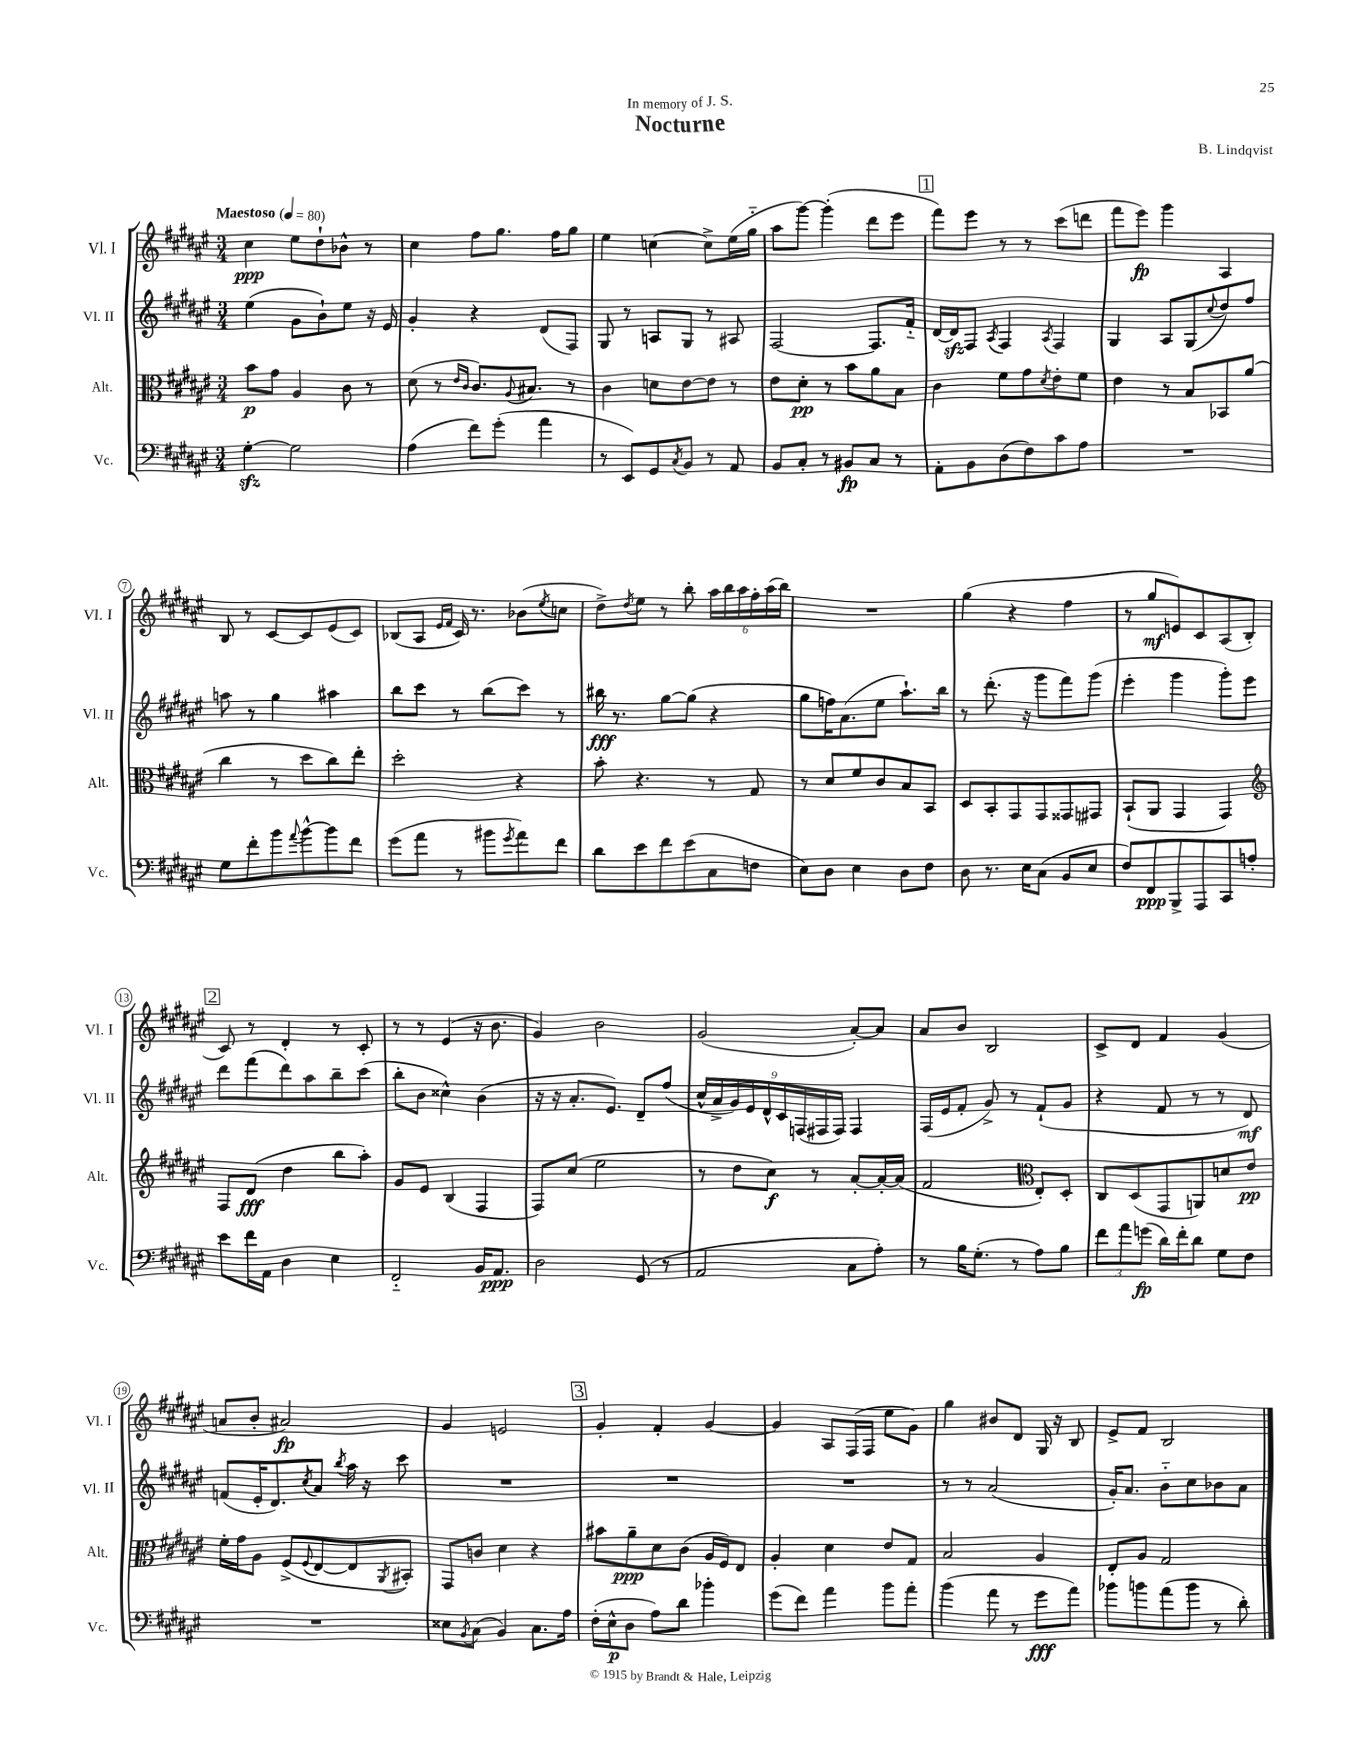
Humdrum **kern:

**kern	**dynam	**kern	**dynam	**kern	**dynam	**kern	**dynam
*part4	*part4	*part3	*part3	*part2	*part2	*part1	*part1
*staff4	*staff4	*staff3	*staff3	*staff2	*staff2	*staff1	*staff1
*I"Vc.	*	*I"Alt.	*	*I"Vl. II	*	*I"Vl. I	*
*I'Vc.	*	*I'Alt.	*	*I'Vl. II	*	*I'Vl. I	*
*clefF4	*	*clefC3	*	*clefG2	*	*clefG2	*
*k[f#c#g#d#a#e#]	*	*k[f#c#g#d#a#e#]	*	*k[f#c#g#d#a#e#]	*	*k[f#c#g#d#a#e#]	*
*M3/4	*	*M3/4	*	*M3/4	*	*M3/4	*
*MM80	*	*MM80	*	*MM80	*	*MM80	*
=1	=1	=1	=1	=1	=1	=1	=1
!	!	!	!	!	!	!LO:TX:a:B:t=Maestoso	!
[4G#zz'\	.	8b\L	p	(4ee#\	.	4cc#\	ppp
.	.	8g#\J	.	.	.	.	.
2G#\]	.	4A#/	.	8g#\L	.	8ee#\L	.
.	.	.	.	8b`\)	.	8dd#`\	.
.	.	8c#\	.	8ee#\J	.	8b-X^^\J	.
.	.	8r	.	16r	.	8r	.
.	.	.	.	16e#/	.	.	.
=2	=2	=2	=2	=2	=2	=2	=2
(4A#\	.	(8d#\	.	4g#'/	.	4cc#\	.
.	.	8r	.	.	.	.	.
.	.	16qqe#/LL	.	.	.	.	.
.	.	16qqc#/JJ	.	.	.	.	.
8f#\L)	.	8.c#/L)	.	4r	.	8ff#\L	.
(8g#'\J	.	.	.	.	.	8.gg#\J	.
.	.	8qqA#/	.	.	.	.	.
.	.	8.B#X/J	.	.	.	.	.
4a#\	.	.	.	(8d#/L	.	.	.
.	.	.	.	.	.	16ff#\KL	.
.	.	8r	.	8F#/J)	.	8gg#\J	.
=3	=3	=3	=3	=3	=3	=3	=3
8r	.	4c#\	.	8G#/	.	4ee#\	.
8EE#/L)	.	.	.	8r	.	.	.
8GG#/	.	8dn\L	.	8An/L	.	[4ccn\	.
8qC#/	.	.	.	.	.	.	.
8BB/J	.	[8e#\	.	8G#/J	.	.	.
8r	.	8e#\J]	.	8r	.	8cc^\L]	.
8AA#/	.	8r	.	8A#X/	.	(16ee#\L	.
.	.	.	.	.	.	16gg#\JJ	.
=4	=4	=4	=4	=4	=4	=4	=4
8BB/L	.	8e#\L	.	[2F#/	.	8aa#\L	.
8C#'/J	.	8d#'\J	pp	.	.	[8ggg#\J)	.
8r	.	8r	.	.	.	(4ggg#'\]	.
8BB#X/L	fp	8b\L	.	.	.	.	.
8C#/J	.	8a#\	.	8.F#/L]	.	8ddd#\L	.
8r	.	8B\J	.	.	.	8eee#\J	.
.	.	.	.	16f#/Jk	.	.	.
!!LO:REH:place=s1:t=1
=5	=5	=5	=5	=5	=5	=5	=5
8AA#'\L	.	4c#\	.	[16d#/LL	.	8fff#\L)	.
.	.	.	.	16d#zz/J]	.	.	.
8BB\	.	.	.	8F#/J	.	8eee#\J	.
.	.	.	.	8qA#/	.	.	.
(8D#\	.	8f#\L	.	4F#/	.	8r	.
8F#\)	.	8g#\	.	.	.	8r	.
.	.	8qd#/	.	8qA#/	.	.	.
8c#\	.	8e#'\	.	4F#/	.	(8ccc#\L	.
8A#\J	.	8f#\J	.	.	.	8dddn\J	.
=6	=6	=6	=6	=6	=6	=6	=6
2.r	.	4e#\	.	4G#/	.	8fff#\L	.
.	.	.	.	.	.	8eee#\J)	fp
.	.	8r	.	8A#/L	.	4ggg#\	.
.	.	8B/L	.	(8G#/	.	.	.
.	.	.	.	8qqcc#/	.	.	.
.	.	8BB-X/	.	8dd#/)	.	4A#/	.
.	.	(8a#/J	.	8ff#/J	.	.	.
!!LO:LB:g=z
=7	=7	=7	=7	=7	=7	=7	=7
8G#\L	.	4cc#\	.	8aan\	.	8B/	.
8f#'\	.	.	.	8r	.	8r	.
8b\	.	8r	.	4gg#\	.	[8c#/L	.
8qqa#/	.	.	.	.	.	.	.
[8b^^\	.	8dd#\L	.	.	.	8c#/]	.
8b\]	.	8cc#\)	.	4aa#X\	.	(8e#/	.
8f#\J	.	8ee#'\J	.	.	.	8c#/J)	.
=8	=8	=8	=8	=8	=8	=8	=8
(8g#\L	.	2dd#'\	.	8bb\L	.	(8B-X/L	.
8a#\J	.	.	.	8ccc#\J	.	8A#/J	.
.	.	.	.	.	.	16qqe#/LL	.
.	.	.	.	.	.	16qqf#/JJ	.
8r	.	.	.	8r	.	16c#/)	.
.	.	.	.	.	.	8.r	.
8b#X\L	.	.	.	(8bb\L	.	.	.
8qg#/	.	.	.	.	.	.	.
8a#\)	.	4r	.	8ccc#\J)	.	(8b-X\L	.
.	.	.	.	.	.	8qee#/	.
8f#\J	.	.	.	8r	.	8ccn\J	.
=9	=9	=9	=9	=9	=9	=9	=9
8d#\L	.	8b'\	.	16bb#X\	fff	8dd#^\L)	.
.	.	.	.	8.r	.	.	.
.	.	.	.	.	.	8qdd#/	.
8e#\	.	4.r	.	.	.	8ee#\J	.
8f#\	.	.	.	[8gg#\L	.	8r	.
(8e#\	.	.	.	(8gg#\J]	.	8bb'\	.
8C#\	.	8r	.	4r	.	24aa#\LL	.
.	.	.	.	.	.	24bb\	.
.	.	.	.	.	.	24aa#\	.
8Fn\J	.	8G#/	.	.	.	24ff#'\	.
.	.	.	.	.	.	(24aa#\	.
.	.	.	.	.	.	24bb\JJ)	.
=10	=10	=10	=10	=10	=10	=10	=10
8E#\L)	.	8r	.	8gg#\L	.	2.r	.
8D#\J	.	8d#/L	.	16ffn\K)	.	.	.
.	.	.	.	(8.a#\	.	.	.
4E#\	.	8f#/	.	.	.	.	.
.	.	8c#/	.	8ee#\J	.	.	.
8D#\L	.	8B/	.	8.aa#`\L)	.	.	.
8F#\J	.	8BB/J	.	.	.	.	.
.	.	.	.	16bb\Jk	.	.	.
=11	=11	=11	=11	=11	=11	=11	=11
8D#\	.	8D#/L	.	8r	.	(4gg#\	.
8.r	.	8BB'/	.	(8.ddd#'\	.	.	.
.	.	8GG#/	.	.	.	4r	.
16E#\KL	.	.	.	16r	.	.	.
(8C#\J	.	8GG#/	.	8ggg#\L	.	.	.
8BB/L	.	8GG##X/	.	8fff#\)	.	4ff#\	.
8E#/J	.	8GG#X/J	.	(8ggg#\J	.	.	.
=12	=12	=12	=12	=12	=12	=12	=12
8F#/L)	.	(8BB`/L	.	4eee#'\	.	8r	.
8FF#/	ppp	8AA#/J	.	.	.	8gg#/L	mf
8BBB^/	.	4GG#/	.	4ggg#\	.	8en/)	.
8AAA#/	.	.	.	.	.	8c#/	.
8CC#/	.	4GG#/)	.	8ggg#'\L)	.	(8A#/	.
8An'/J	.	.	.	8eee#\J	.	8B'/J	.
!!LO:LB:g=z
!!LO:REH:place=s1:t=2
=13	=13	=13	=13	=13	=13	=13	=13
*	*	*clefG2	*	*	*	*	*
8e#\L	.	8F#/L	.	8ddd#\L	.	8c#/)	.
16f#\L	.	(8d#/J	fff	(8fff#\	.	8r	.
16AA#\JJ	.	.	.	.	.	.	.
4D#\	.	4dd#\	.	8ddd#\)	.	4d#'/	.
.	.	.	.	8aa#\	.	.	.
4E#\	.	8bb\L	.	8bb~\	.	8r	.
.	.	8aa#'\J)	.	(8ccc#\J	.	8c#'/	.
=14	=14	=14	=14	=14	=14	=14	=14
2FF#/	.	8g#/L	.	8bb'\L	.	8r	.
.	.	8e#/J	.	8b\J	.	8r	.
.	.	(4B/	.	4cc##X^^\)	.	(4e#/	.
16BB/KL	.	4F#/	.	(4b\	.	16r	.
8.AA#/J	ppp	.	.	.	.	8.b\	.
=15	=15	=15	=15	=15	=15	=15	=15
2D#\	.	8F#/L)	.	16r	.	4g#/)	.
.	.	.	.	16r	.	.	.
.	.	(8cc#/J	.	8.a#'/L	.	.	.
.	.	2ee#\	.	.	.	2b\	.
.	.	.	.	8.e#/J)	.	.	.
(8GG#/	.	.	.	8d#~/L	.	.	.
8r	.	.	.	(8ff#/J	.	.	.
=16	=16	=16	=16	=16	=16	=16	=16
2AA#/	.	8r	.	18cc#^^/LL	.	(2g#/	.
.	.	.	.	18a#^/	.	.	.
.	.	.	.	18g#/)	.	.	.
.	.	8dd#\L	.	.	.	.	.
.	.	.	.	18e#/	.	.	.
.	.	.	.	18d#^^/	.	.	.
.	.	8cc#\J)	f	.	.	.	.
.	.	.	.	18c#/	.	.	.
.	.	.	.	(18Fn/	.	.	.
.	.	8r	.	.	.	.	.
.	.	.	.	18F#X/	.	.	.
.	.	.	.	18F#/JJ)	.	.	.
8C#\L	.	[8a#'/L	.	4F#/	.	[8a#'/L)	.
8A#'\J)	.	16a#'/L_	.	.	.	8a#/J]	.
.	.	(16a#/JJ]	.	.	.	.	.
=17	=17	=17	=17	=17	=17	=17	=17
8r	.	2f#/	.	(16F#/LL	.	8a#/L	.
.	.	.	.	16e#/J	.	.	.
16B\KL	.	.	.	8f#'/J	.	8b/J	.
(8.G#'\J	.	.	.	.	.	.	.
.	.	.	.	8g#^/)	.	2B/	.
8r	.	.	.	8r	.	.	.
*	*	*clefC3	*	*	*	*	*
8A#\L)	.	8E#'/L)	.	(8f#`/L	.	.	.
8B\J	.	8D#'/J	.	8g#/J	.	.	.
=18	=18	=18	=18	=18	=18	=18	=18
12f#\L	.	8C#/L	.	4r	.	8c#^/L	.
12a#\	.	.	.	.	.	.	.
.	.	(8D#/	.	.	.	8d#/J	.
(12gn\J	fp	.	.	.	.	.	.
16d#\LL)	.	8GG#/	.	8f#/	.	4f#/	.
16f#'\J	.	.	.	.	.	.	.
8d#\J	.	8AAn/)	.	8r	.	.	.
8G#\L	.	8dn/	.	8r	.	(4g#/	.
8F#\J	.	8e#/J	pp	8d#/)	mf	.	.
!!LO:LB:g=z
=19	=19	=19	=19	=19	=19	=19	=19
2.r	.	16f#'\LL	.	(8fn/L	.	8an/L	.
.	.	16g#\J	.	.	.	.	.
.	.	8A#\J	.	16e#'/K	.	8b'/J	.
.	.	.	.	8.d#/)	.	.	.
.	.	(8F#^/L	.	.	.	2a#X/)	fp
.	.	8qqF#/	.	8qcc#/	.	.	.
.	.	[8E#/	.	8a#/J	.	.	.
.	.	.	.	8qbb/	.	.	.
.	.	8E#/]	.	16aa#\	.	.	.
.	.	.	.	16r	.	.	.
.	.	8qAA#/	.	.	.	.	.
.	.	8BB#X'/J)	.	8ccc#\	.	.	.
=20	=20	=20	=20	=20	=20	=20	=20
8E##X\L	.	8GG#/L	.	2.r	.	4g#/	.
8qBB/	.	.	.	.	.	.	.
(8C#\J	.	8cn/J	.	.	.	.	.
4BB/)	.	4d#\	.	.	.	2en/	.
8.C#\L	.	4r	.	.	.	.	.
16A#\Jk	.	.	.	.	.	.	.
!!LO:REH:place=s1:t=3
=21	=21	=21	=21	=21	=21	=21	=21
(16F#'\LL	.	8b#X\L	.	2.r	.	4g#'/	.
16E#^^\J	p	.	.	.	.	.	.
8D#\J	.	8a#~\	ppp	.	.	.	.
8A#\L)	.	8d#\	.	.	.	4f#'/	.
8d#\J	.	(8c#\J	.	.	.	.	.
4b-X'\	.	16A#/LL	.	.	.	[4g#/	.
.	.	16F#/J)	.	.	.	.	.
.	.	8E#/J	.	.	.	.	.
=22	=22	=22	=22	=22	=22	=22	=22
(8g#\L	.	4A#'/	.	2.r	.	4g#/]	.
8f#\J)	.	.	.	.	.	.	.
4a#\	.	4d#\	.	.	.	8A#/L	.
.	.	.	.	.	.	(16F#/L	.
.	.	.	.	.	.	16F#/JJ	.
8b\L	.	8e#/L	.	.	.	8ee#\L	.
8a#'\J	.	8G#/J	.	.	.	8g#\J)	.
=23	=23	=23	=23	=23	=23	=23	=23
(4b\	.	2B/	.	8r	.	4gg#\	.
.	.	.	.	8r	.	.	.
8a#\	.	.	.	(2a#/	.	8b#X/L	.
8r	.	.	.	.	.	8d#/J	.
8g#\L	fff	4A#/	.	.	.	16G#/	.
.	.	.	.	.	.	16r	.
8a#\J)	.	.	.	.	.	8B/	.
=24	=24	=24	=24	=24	=24	=24	=24
8b-X\L	.	8E#'/L	.	16g#'/KL)	.	8e#^/L	.
.	.	.	.	8.a#/J	.	.	.
8bn\	.	8A#/J	.	.	.	8f#/J	.
(8a#\	.	2G#/	.	8b\L	.	2B/	.
8b\J	.	.	.	8cc#\	.	.	.
8r	.	.	.	8b-X\	.	.	.
8d#'\)	.	.	.	8a#\J	.	.	.
==	==	==	==	==	==	==	==
*-	*-	*-	*-	*-	*-	*-	*-
